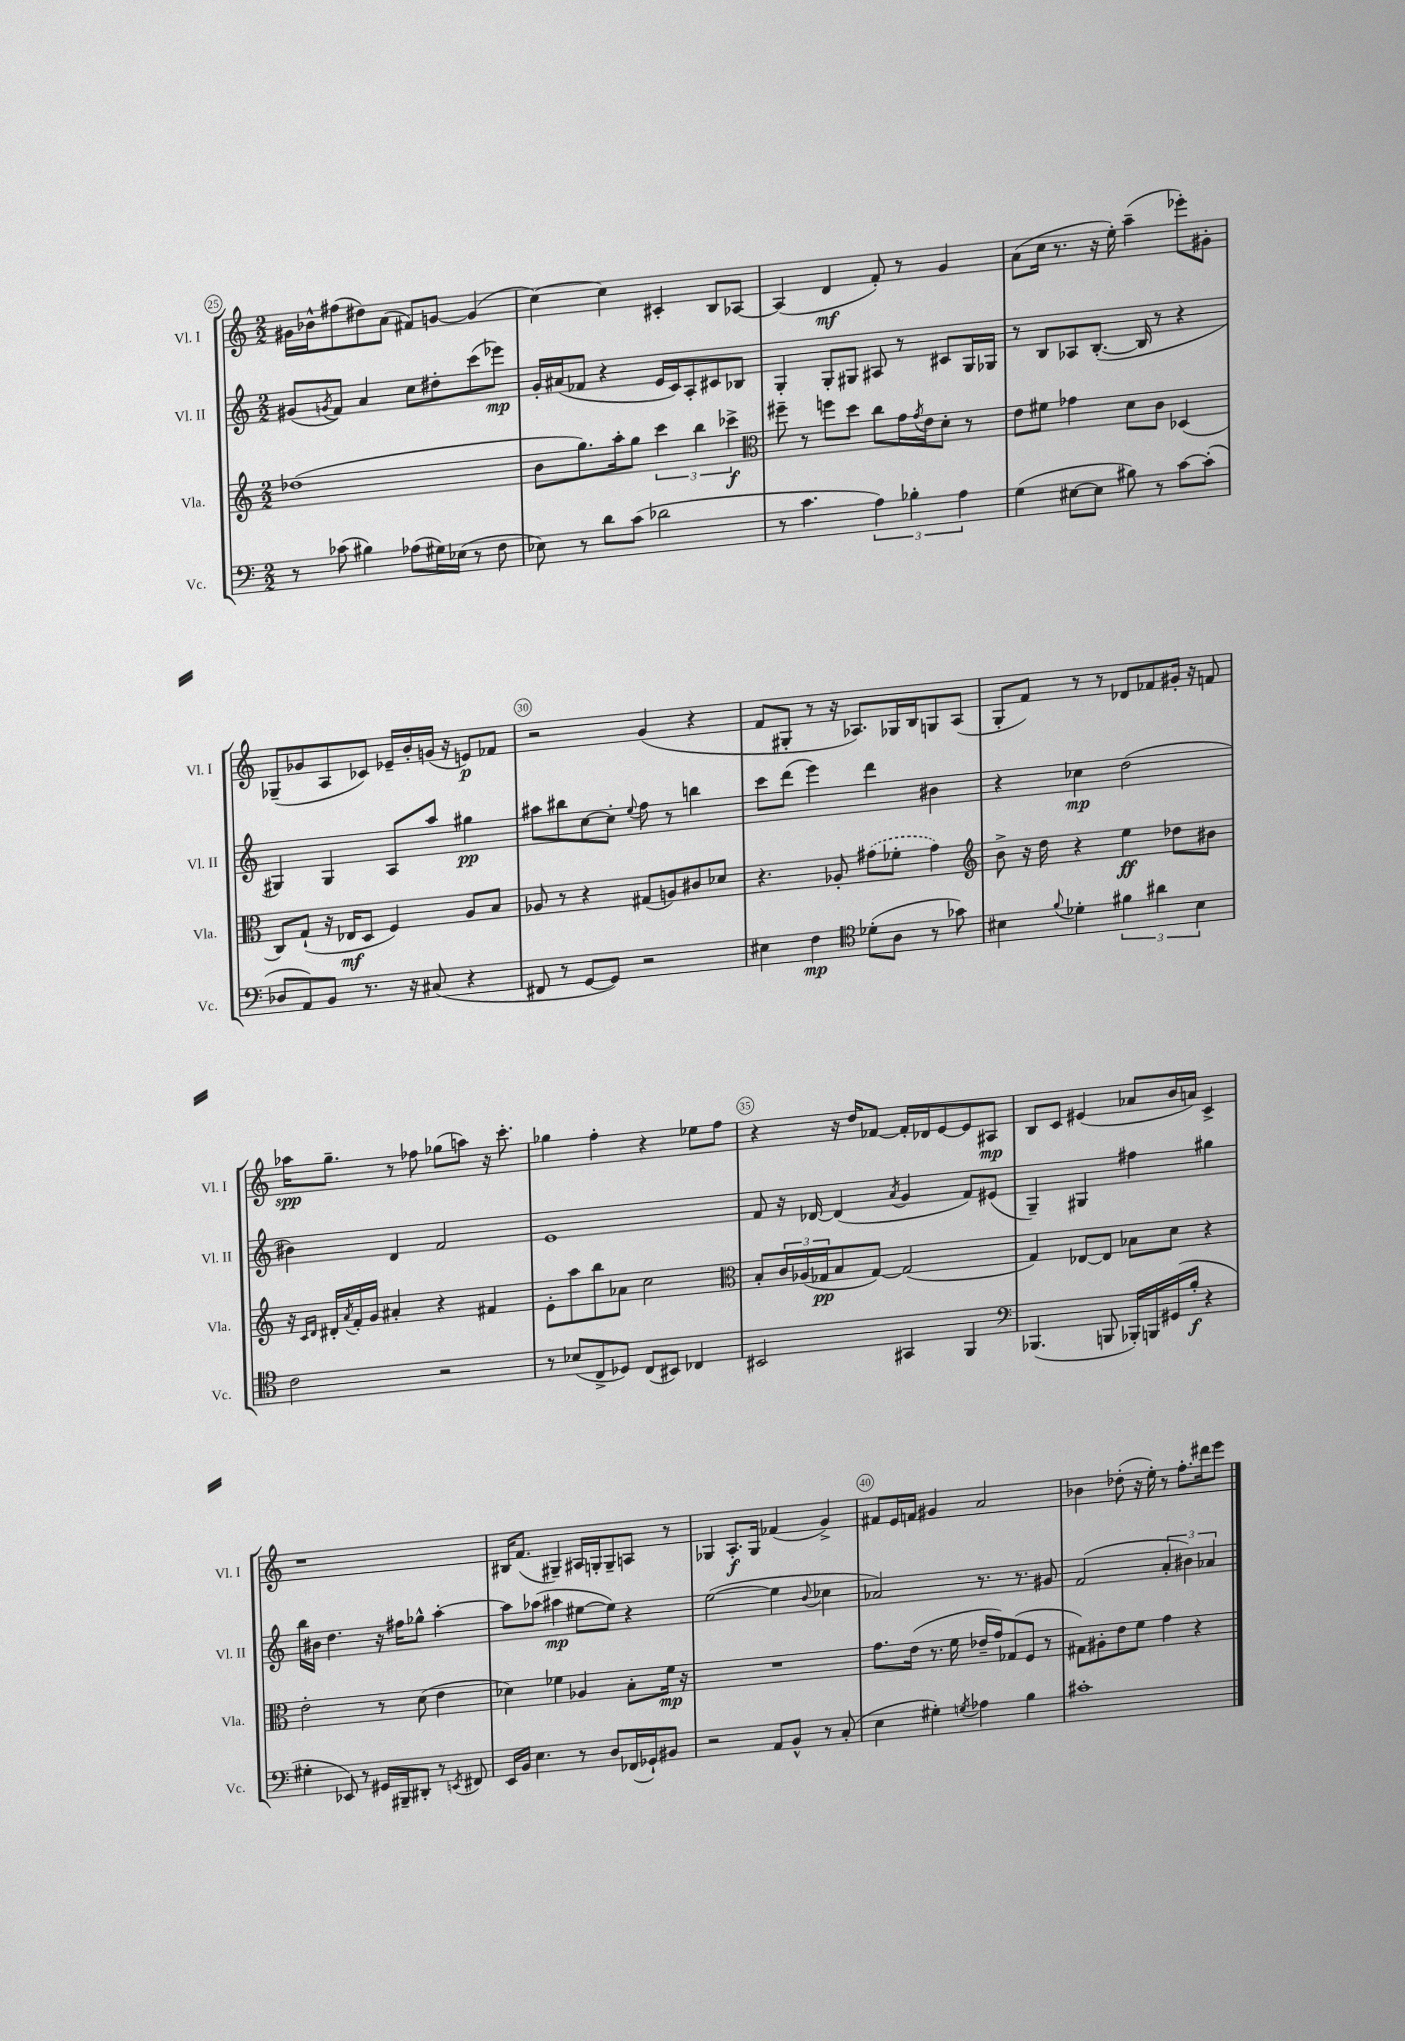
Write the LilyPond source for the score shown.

<<
\new StaffGroup <<
\new Staff = "s0" \with { instrumentName = "Vl. I" shortInstrumentName = "Vl. I" } {
    \clef treble \key c \major \numericTimeSignature \time 2/2
    gis'16 bes'16-^ fis''8( dis''8) a'8( fis'8) g'8~ g'4( |
    c''4~) c''4 cis'4-. b8 aes8~ |
    aes4( d'4\mf f'8-.) r8 g'4 |
    a'8( c''16 r8. r16 e''16-.) a''4--( ees'''8-.) gis'8-. |
    ges8--( ges'8 a8 ces'8) ees'16-- b'16-. g'16( r16 e'8\p) fes'8 |
    r2 g'4( r4 |
    f'8 gis8-. r8 r16 aes8.) ges16 b16 g8 aes8( |
    g8-. f'8) r8 r8 des'8 fes'8 gis'16-. r16 f'8 |
    aes''16\spp g''8.-- r8 fes''8 ges''8( a''8) r16 c'''8.-. |
    ges''4 f''4-. r4 ees''8 f''8 |
    r4 r16 d''16 fes'8~ fes'16-. des'16 e'8~ e'8 ais8\mp |
    b8 c'8 eis'4( aes'8 b'16 a'16) c'4-> |
    r1 |
    bis16 f'8.( gis4--) ais16 g16-. g8-- a8 r8 |
    ges4 a8.-.\f ges16 fes'4( g'4->) |
    fis'8 e'16 f'16 gis'4 a'2 |
    bes'4 des''8-.( r16 e''16-.) r8 f''8.-. dis'''16 e'''8 \bar "|." |
}
\new Staff = "s1" \with { instrumentName = "Vl. II" shortInstrumentName = "Vl. II" } {
    \clef treble \key c \major \numericTimeSignature \time 2/2
    gis'8( \acciaccatura { g'8 } f'8) a'4 c''8 dis''8-. c'''8( ees'''8\mp) |
    g'16-. ais'16( fes'8 r4 e'16 c'16) a8-. cis'8 bes8 |
    g4-. g8-. gis8 ais8 r8 cis'8 gis16 ges16 |
    r8 b8 aes8 b8.~-.( b16 r8 r4 |
    gis4) gis4 a8 a''8 gis''4\pp |
    ais''8 bis''8 c''8~ c''8-. \appoggiatura { e''8 } f''8 r8 b''4 |
    c'''8 d'''8( e'''4) d'''4 bis'4 |
    r4 ces''4\mp d''2( |
    bis'4) d'4 f'2 |
    e'1 |
    f'8 r16 des'16~ des'4( \acciaccatura { a'8 } g'4 f'8) eis'8( |
    g4--) gis4 fis''4 gis''4 |
    b''16 bis'16 d''4. r16 fis''16 ges''8-^ a''4~-. |
    a''8 aes''8( ais''4\mp eis''8~ eis''8) r4 |
    e''2~( e''4 \appoggiatura { b'8 } ces''4 |
    aes'2) r8. r8. gis'8 |
    f'2( \tuplet 3/2 { a'4-. bis'4) aes'4 } \bar "|." |
}
\new Staff = "s2" \with { instrumentName = "Vla." shortInstrumentName = "Vla." } {
    \clef treble \key c \major \numericTimeSignature \time 2/2
    des''1( |
    b'8 g''8.) a''16-. g''8 \tuplet 3/2 { c'''4 b''4 ces'''4->\f } |
    \clef alto fis''8-- r8 f''8 d''8 c''8 g'16 \acciaccatura { g'8 } e'16 d'8-. r8 |
    e'8 fis'8 ges'4 d'8 c'8 des4( |
    c8) g8-!( r16 ees16\mf d8 f4) a8 b8 |
    aes8 r8 r4 gis8( a8) cis'8 des'8 |
    r4. aes8-. \once \slurDashed gis'8( fes'8-. gis'4) |
    \clef treble b'8-> r16 d''16 r4 e''4\ff des''8 bis'8 |
    r16 \grace { c'16 d'16 } dis'16-. \acciaccatura { a'8 } f'16-. g'16 ais'4-. r4 fis'4 |
    e'8-. a''8 b''8 aes'8 c''2 |
    \clef alto b8-. \tuplet 3/2 { c'16 aes16( ges16\pp } b8 ges8~) ges2( |
    g4) ees8~ ees8 bes8 d'8 r4 |
    e'2-. r8 d'8( e'4 |
    des'4) fes'4 aes4 b8-. fes'16\mp r16 |
    R1 |
    g'8. e'16( r8. f'16 ees'16-- g'16) ges8( f8 r8 |
    gis8) ais8-. e'8 f'8 g'4 r4 \bar "|." |
}
\new Staff = "s3" \with { instrumentName = "Vc." shortInstrumentName = "Vc." } {
    \clef bass \key c \major \numericTimeSignature \time 2/2
    r8 ces'8( bis4) aes8( gis16) ees16( r8 f8 |
    ees8) r8 d'8 c'8( des'2 |
    r8 c'4. \tuplet 3/2 { a4) bes4-. a4 } |
    g4( eis8~ eis8 bis8) r8 c'8~ c'8-.( |
    des8 a,8) b,8 r8. r16 cis8( r4 |
    fis,8 r8 g,8~ g,8) r2 |
    eis4 f4\mp \clef tenor des'8-.( a8 r8 ges'8) |
    bis4 \appoggiatura { f'8 } des'4-. \tuplet 3/2 { fis'4 ais'4 bis4 } |
    c'2 r2 |
    r8 bes8( c8-> des8) c8( bis,8) ces4 |
    bis,2 gis,4 f,4 |
    \clef bass bes,,4.( b,,8 bes,,16-.) b,,16 gis,16( b16-.\f r4 |
    gis4-. ees,8) r8 gis,16 bis,,16-- dis,8-. r8 \acciaccatura { e,8 } fis,8 |
    e,16 b,16 e4. r8 d8 fes,16( ges,16-!) bis,8 |
    r2 a,8 b,8-^ r8 c8-.( |
    e4 gis4-.) \acciaccatura { g8 } aes4 b4 |
    cis'1-. \bar "|." |
}
>>
>>
\layout { \context { \Score currentBarNumber = #25 \override BarNumber.break-visibility = ##(#f #t #t) barNumberVisibility = #(every-nth-bar-number-visible 5) \override BarNumber.stencil = #(make-stencil-circler 0.1 0.3 ly:text-interface::print) } }
